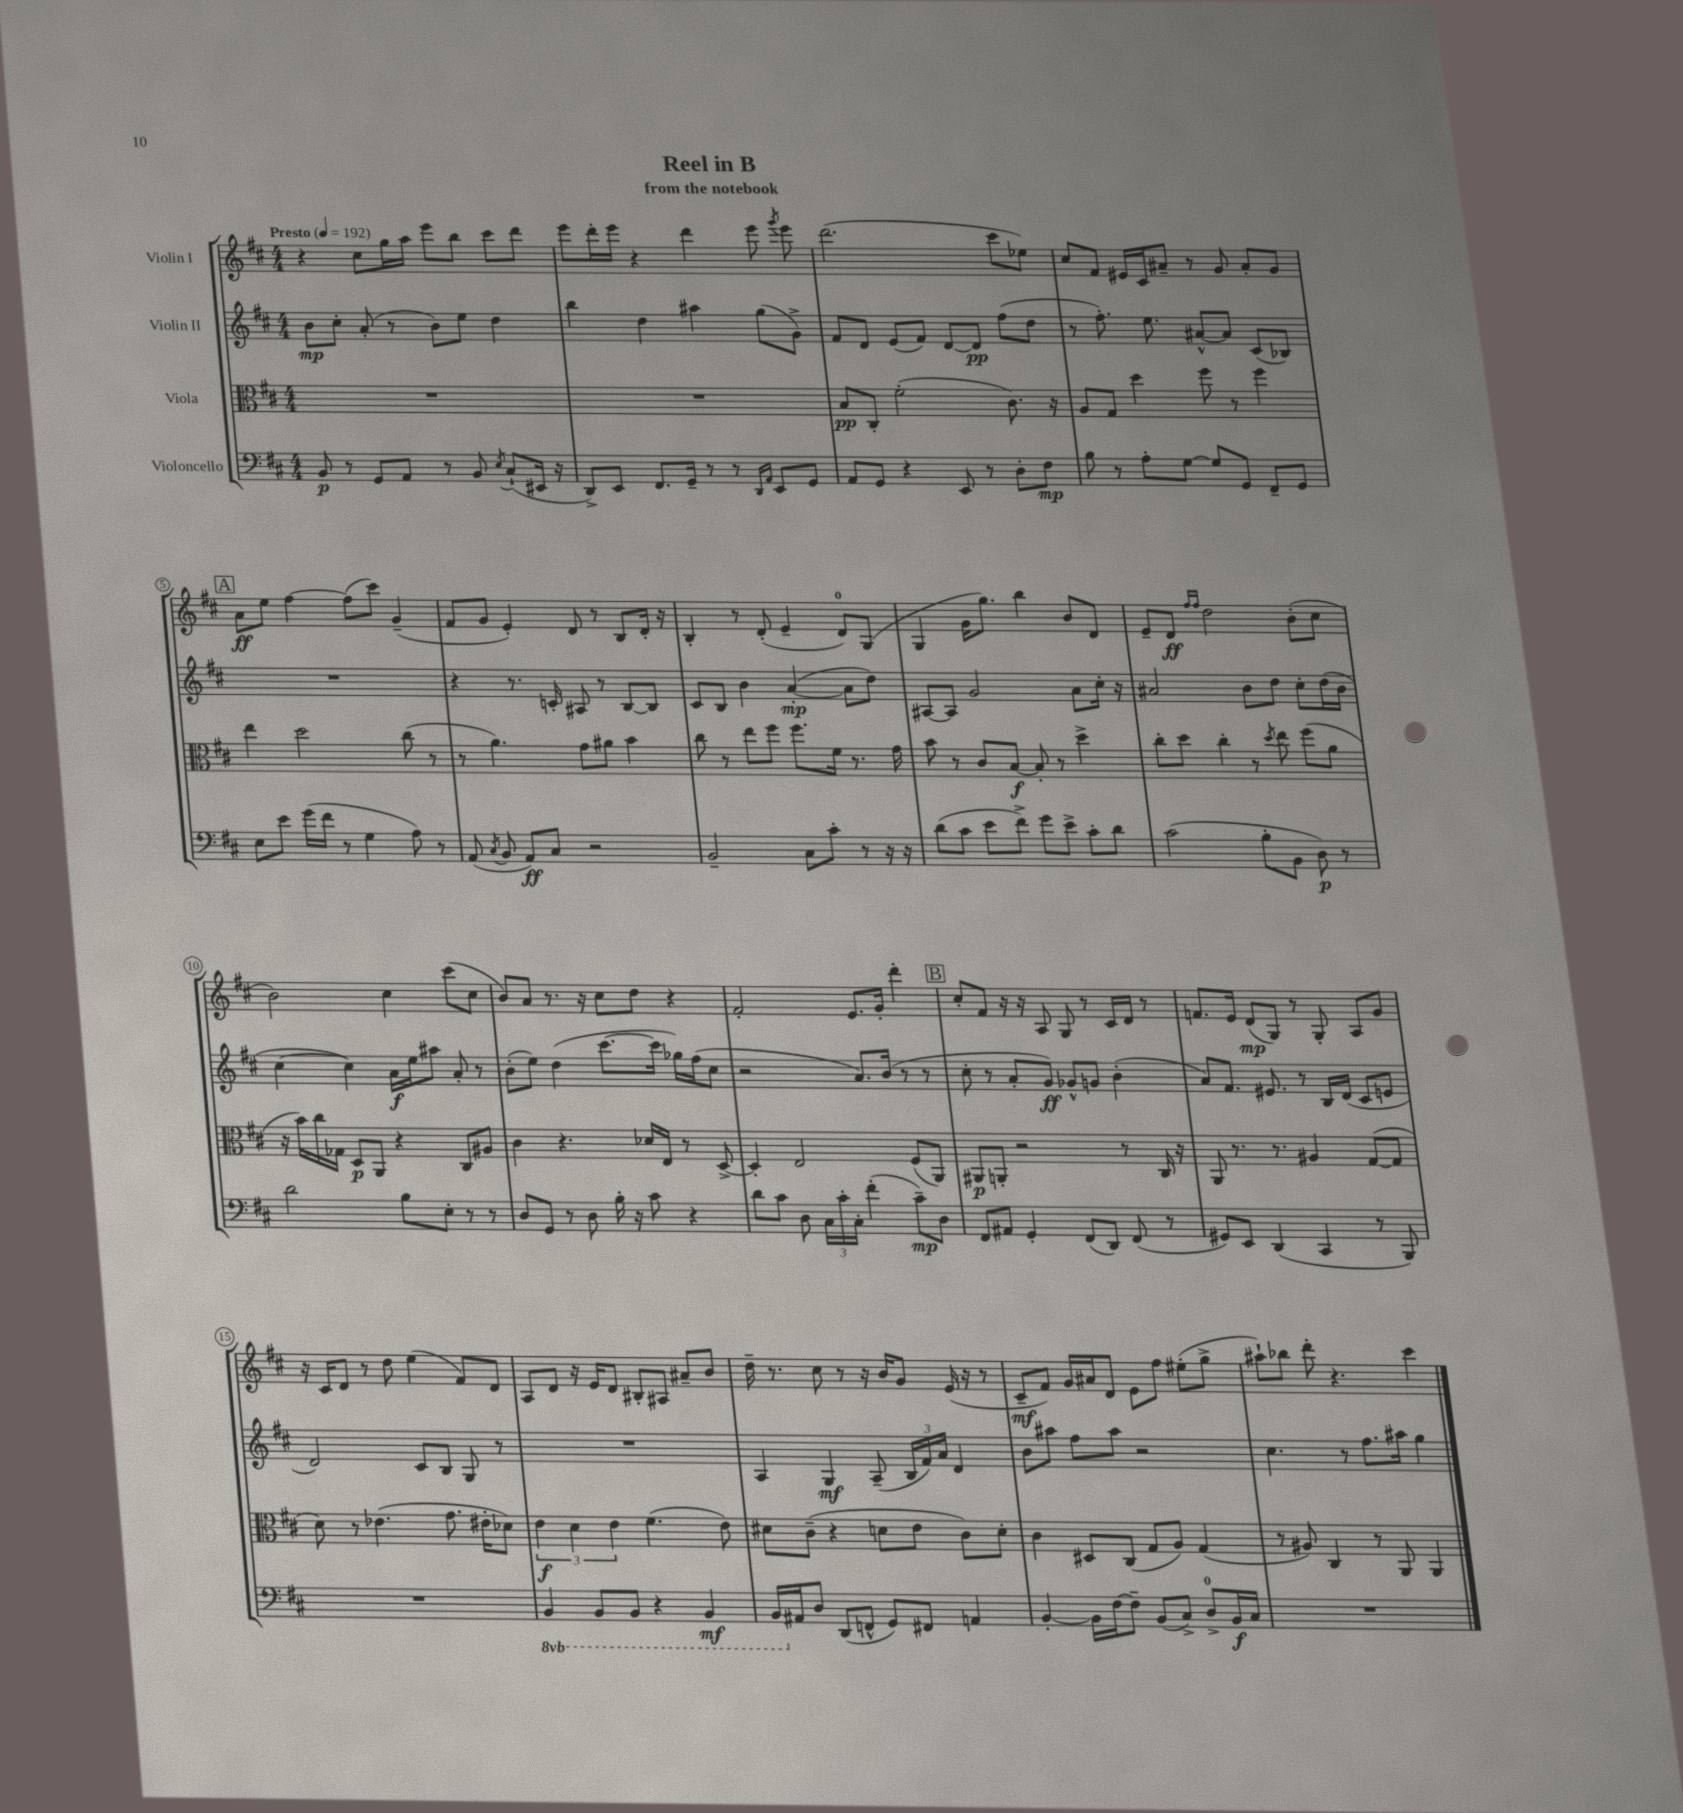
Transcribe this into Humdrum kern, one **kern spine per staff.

**kern	**dynam	**kern	**dynam	**kern	**dynam	**kern	**dynam
*part4	*part4	*part3	*part3	*part2	*part2	*part1	*part1
*staff4	*staff4	*staff3	*staff3	*staff2	*staff2	*staff1	*staff1
*I"Violoncello	*	*I"Viola	*	*I"Violin II	*	*I"Violin I	*
*clefF4	*	*clefC3	*	*clefG2	*	*clefG2	*
*k[f#c#]	*	*k[f#c#]	*	*k[f#c#]	*	*k[f#c#]	*
*M4/4	*	*M4/4	*	*M4/4	*	*M4/4	*
*MM192	*	*MM192	*	*MM192	*	*MM192	*
=1	=1	=1	=1	=1	=1	=1	=1
!	!	!	!	!	!	!LO:TX:a:B:t=Presto	!
8BB/	p	1r	.	8b\L	mp	4r	.
8r	.	.	.	8cc#'\J	.	.	.
8GG/L	.	.	.	(8a'/	.	8cc#\L	.
8AA/J	.	.	.	8r	.	16gg\L	.
.	.	.	.	.	.	16aa\JJ	.
8r	.	.	.	8b\L)	.	8eee\L	.
8BB/	.	.	.	8ee\J	.	8bb\J	.
8qE/	.	.	.	.	.	.	.
(8C#`/L	.	.	.	4dd\	.	8ccc#\L	.
16EE#X/Jk	.	.	.	.	.	8ddd\J	.
16r	.	.	.	.	.	.	.
=2	=2	=2	=2	=2	=2	=2	=2
8DD^/L)	.	1r	.	4bb\	.	8eee\L	.
8EE/J	.	.	.	.	.	16ddd'\L	.
.	.	.	.	.	.	16eee\JJ	.
8.FF#/L	.	.	.	4dd\	.	4r	.
16GG~/Jk	.	.	.	.	.	.	.
8r	.	.	.	4aa#X\	.	4ddd\	.
8r	.	.	.	.	.	.	.
16qqDD/LL	.	.	.	.	.	.	.
16qqAA/JJ	.	.	.	.	.	.	.
8EE/L	.	.	.	(8gg\L	.	8eee\	.
.	.	.	.	.	.	8qggg/	.
8GG/J	.	.	.	8g^\J)	.	8eee\	.
=3	=3	=3	=3	=3	=3	=3	=3
8AA/L	.	8B/L	pp	8f#/L	.	(2.ddd\	.
8GG/J	.	8C#'/J	.	8d/J	.	.	.
4r	.	(2f#'\	.	(8e/L	.	.	.
.	.	.	.	8f#/J)	.	.	.
8EE/	.	.	.	[8d/L	.	.	.
8r	.	.	.	8d/J]	pp	.	.
8D'\L	.	8.c#\)	.	(8ff#\L	.	8ccc#\L	.
8F#\J	mp	.	.	8dd\J	.	8ee-X\J)	.
.	.	16r	.	.	.	.	.
=4	=4	=4	=4	=4	=4	=4	=4
8B\	.	8A/L	.	8r	.	8cc#/L	.
8r	.	8G/J	.	8.ff#'\)	.	8f#/J	.
8A'\L	.	4dd\	.	.	.	16e#X/LL	.
.	.	.	.	8.ee\	.	16c#/J	.
[8G\J	.	.	.	.	.	8a#X~/J	.
8G/L]	.	8ff#\	.	[8a#X^^/L	.	8r	.
8GG/J	.	8r	.	8a#/J]	.	8g/	.
8FF#~/L	.	4ff#\	.	(8c#/L	.	8a#'/L	.
8GG/J	.	.	.	8B-X/J)	.	8g/J	.
!!LO:LB:g=z
!!LO:REH:place=s1:t=A
=5	=5	=5	=5	=5	=5	=5	=5
8E\L	.	4ee\	.	1r	.	8a\L	ff
8e\J	.	.	.	.	.	8ee\J	.
(16g\LL	.	2dd\	.	.	.	[4ff#\	.
16f#\JJ	.	.	.	.	.	.	.
8r	.	.	.	.	.	.	.
4G\	.	.	.	.	.	(8ff#\L]	.
.	.	.	.	.	.	8ccc#\J)	.
8A\)	.	(8cc#\	.	.	.	(4g~/	.
8r	.	8r	.	.	.	.	.
=6	=6	=6	=6	=6	=6	=6	=6
(8AA/	.	8r	.	4r	.	8f#/L	.
8qC#/	.	.	.	.	.	.	.
8BB/	.	4.a\)	.	.	.	8g/J	.
8AA/L)	ff	.	.	8.r	.	4e'/)	.
8C#/J	.	.	.	.	.	.	.
.	.	.	.	16cn'/	.	.	.
2r	.	8g\L	.	8A#X/	.	8d/	.
.	.	8a#X\J	.	8r	.	8r	.
.	.	4b\	.	[8B/L	.	8B/L	.
.	.	.	.	8B/J]	.	16d'/Jk	.
.	.	.	.	.	.	16r	.
=7	=7	=7	=7	=7	=7	=7	=7
2BB~/	.	8cc#\	.	8c#/L	.	4B'/	.
.	.	8r	.	8B/J	.	.	.
.	.	8ee\L	.	4b\	.	8r	.
.	.	8ff#\J	.	.	.	(8d'/	.
8C#\L	.	8.ff#\L	.	([4a'/	mp	4e~/	.
8c#'\J	.	.	.	.	.	.	.
.	.	16f#\Jk	.	.	.	.	.
8r	.	8.r	.	8a\L]	.	8d/L)	.
16r	.	.	.	8dd\J)	.	(8G/J	.
16r	.	16g\	.	.	.	.	.
=8	=8	=8	=8	=8	=8	=8	=8
(8d\L	.	8b\	.	[8A#X/L	.	4G/	.
8c#\J	.	8r	.	8A#/J]	.	.	.
8e\L	.	8c#/L	.	2g/	.	16g\KL	.
.	.	.	.	.	.	8.gg\J)	.
8f#^\J)	.	[8B/J	f	.	.	.	.
8g\L	.	8B'/]	.	.	.	4bb\	.
8e^\J	.	8r	.	.	.	.	.
8c#'\L	.	4dd^\	.	8a\L	.	8b/L	.
8d\J	.	.	.	16cc#'\Jk	.	8d/J	.
.	.	.	.	16r	.	.	.
=9	=9	=9	=9	=9	=9	=9	=9
(2c#\	.	8cc#'\L	.	2a#X/	.	8e~/L	.
.	.	8dd\J	.	.	.	8d/J	ff
.	.	.	.	.	.	16qqff#/LL	.
.	.	.	.	.	.	16qqff#/JJ	.
.	.	4cc#'\	.	.	.	2dd\	.
8B'\L	.	8r	.	8b\L	.	.	.
.	.	8qdd/	.	.	.	.	.
8BB\J	.	8ee\	.	8dd\J	.	.	.
8D\)	p	(8ff#\L	.	8cc#'\L	.	(8b'\L	.
8r	.	8a\J	.	(16dd\L	.	8cc#\J	.
.	.	.	.	16b\JJ	.	.	.
!!LO:LB:g=z
=10	=10	=10	=10	=10	=10	=10	=10
2d\	.	16r	.	[4cc#\	.	2b\)	.
.	.	16b\LL)	.	.	.	.	.
.	.	16cc#\	.	.	.	.	.
.	.	16G-X\JJ	.	.	.	.	.
.	.	8D/L	p	4cc#\])	.	.	.
.	.	8AA/J	.	.	.	.	.
8B\L	.	4r	.	16a\LL	f	4cc#\	.
.	.	.	.	16ee\J	.	.	.
8E'\J	.	.	.	8aa#X\J	.	.	.
8r	.	8C#/L	.	8a'/	.	(8ccc#\L	.
8r	.	8A#X/J	.	8r	.	8cc#\J	.
=11	=11	=11	=11	=11	=11	=11	=11
8D/L	.	4c#\	.	(8b'\L	.	8b/L)	.
8GG/J	.	.	.	8ee\J)	.	8a/J	.
8r	.	4.r	.	(4dd\	.	8.r	.
8D\	.	.	.	.	.	.	.
.	.	.	.	.	.	16r	.
16B'\	.	.	.	[8.ccc#\L	.	8cc#\L	.
16r	.	.	.	.	.	.	.
8c#\	.	16d-X/LL	.	.	.	8dd\J	.
.	.	16E/JJ	.	16ccc#\Jk]	.	.	.
4r	.	8r	.	16gg-X\LL)	.	4r	.
.	.	.	.	(16ff#\J	.	.	.
.	.	[8D^/	.	8cc#\J	.	.	.
=12	=12	=12	=12	=12	=12	=12	=12
8d\L	.	4D'/]	.	2r	.	2f#'/	.
8c#\J	.	.	.	.	.	.	.
8D\	.	2E/	.	.	.	.	.
24C#\LL	.	.	.	.	.	.	.
24c#'\	.	.	.	.	.	.	.
24C#'\JJ	.	.	.	.	.	.	.
(4f#'\	.	.	.	8.a/L)	.	8.e/L	.
.	.	.	.	(16b/Jk	.	16g'/Jk	.
8c#~\L)	mp	(8F#/L	.	8r	.	4ddd'\	.
8D\J	.	8AA/J)	.	8r	.	.	.
!!LO:REH:place=s1:t=B
=13	=13	=13	=13	=13	=13	=13	=13
8FF#/L	.	8AA#X/L	p	8cc#'\	.	8cc#'/L	.
8AA#X/J	.	8AAn'/J	.	8r	.	8f#/J	.
4GG'/	.	2r	.	8a'/L	.	16r	.
.	.	.	.	.	.	16r	.
.	.	.	.	8g/J)	ff	8A/	.
(8FF#/L	.	.	.	8g-X^^/L	.	8G/	.
8DD/J)	.	.	.	8gn/J	.	8r	.
(8FF#/	.	8r	.	(4b'\	.	16c#/LL	.
.	.	.	.	.	.	16d/JJ	.
8r	.	16C#/	.	.	.	8r	.
.	.	16r	.	.	.	.	.
=14	=14	=14	=14	=14	=14	=14	=14
8GG#X/L)	.	8AA/	.	8a/L)	.	8.fn/L	.
8EE/J	.	8.r	.	8.f#/J	.	.	.
.	.	.	.	.	.	16e/Jk	.
(4DD/	.	.	.	.	.	(8d/L	mp
.	.	8.r	.	8.e#X/	.	.	.
.	.	.	.	.	.	8G/J)	.
4CC#/	.	4A#X/	.	8r	.	8r	.
.	.	.	.	16B/LL	.	8G'/	.
.	.	.	.	(16d/JJ	.	.	.
8r	.	([8G/L	.	8c#/L	.	8A/L	.
8BBB/)	.	8G/J]	.	8en/J	.	8g/J	.
!!LO:LB:g=z
=15	=15	=15	=15	=15	=15	=15	=15
1r	.	8d\)	.	2d/)	.	16r	.
.	.	.	.	.	.	16c#/KL	.
.	.	8r	.	.	.	8d/J	.
.	.	(4.e-X\	.	.	.	8r	.
.	.	.	.	.	.	8dd\	.
.	.	.	.	8c#/L	.	(4ee\	.
.	.	8.g\	.	8B/J	.	.	.
.	.	.	.	8G/	.	8f#/L)	.
.	.	16e#X'\KL	.	.	.	.	.
.	.	8d-X\J)	.	8r	.	8d/J	.
=16	=16	=16	=16	=16	=16	=16	=16
*8ba	*	*	*	*	*	*	*
4BBB/	.	6e\	f	1r	.	8A/L	.
.	.	.	.	.	.	8d/J	.
.	.	6d\	.	.	.	.	.
8BBB/L	.	.	.	.	.	16r	.
.	.	.	.	.	.	16e/KL	.
.	.	6e\	.	.	.	.	.
8BBB/J	.	.	.	.	.	8d/J	.
4r	.	(4.f#\	.	.	.	8B#X'/L	.
.	.	.	.	.	.	8A#X/J	.
4BBB/	mf	.	.	.	.	8a#X~/L	.
.	.	8e\)	.	.	.	8b/J	.
=17	=17	=17	=17	=17	=17	=17	=17
16BBB/LL	.	8d#X\L	.	4A/	.	16dd~\	.
*X8ba	*	*	*	*	*	*	*
16AA#X/J	.	.	.	.	.	8.r	.
8D/J	.	(8c#~\J	.	.	.	.	.
(8DD/L	.	4r	.	4G/	mf	8cc#\	.
8FFn^^/J	.	.	.	.	.	8r	.
8GG/L)	.	8dn\L	.	(8A~/	.	16r	.
.	.	.	.	.	.	16b/KL	.
8FF#X/J	.	8e\J	.	24B/LL	.	8g/J	.
.	.	.	.	24f#/)	.	.	.
.	.	.	.	24a/JJ	.	.	.
4AAn/	.	8c#\L)	.	4d/	.	(16e/	.
.	.	.	.	.	.	16r	.
.	.	8d'\J	.	.	.	8r	.
=18	=18	=18	=18	=18	=18	=18	=18
[4BB'/	.	4c#\	.	8b\L	.	8c#~/L	mf
.	.	.	.	8aa#X\J	.	8f#/J)	.
16BB\LL]	.	8D#X/L	.	8ff#\L	.	16g/LL	.
[16F#\J	.	.	.	.	.	16a#X/J	.
8F#~\J]	.	(8C#/J	.	8aa#\J	.	8d/J	.
(8BB/L	.	8G/L	.	2r	.	8e\L	.
8C#^/J)	.	8A/J)	.	.	.	8ff#\J	.
8D^/L	.	(4G/	.	.	.	(8ee#X'\L	.
16BB/L	f	.	.	.	.	8gg^\J	.
16C#/JJ	.	.	.	.	.	.	.
=19	=19	=19	=19	=19	=19	=19	=19
1r	.	8r	.	4.cc#\	.	8aa#X`\L)	.
.	.	8A#X/)	.	.	.	8bb-X\J	.
.	.	4C#/	.	.	.	8ddd'\	.
.	.	.	.	8r	.	4.r	.
.	.	8r	.	8.ff#\L	.	.	.
.	.	8AA/	.	.	.	.	.
.	.	.	.	16aa#X\Jk	.	.	.
.	.	4AA/	.	4gg\	.	4ccc#\	.
==	==	==	==	==	==	==	==
*-	*-	*-	*-	*-	*-	*-	*-
